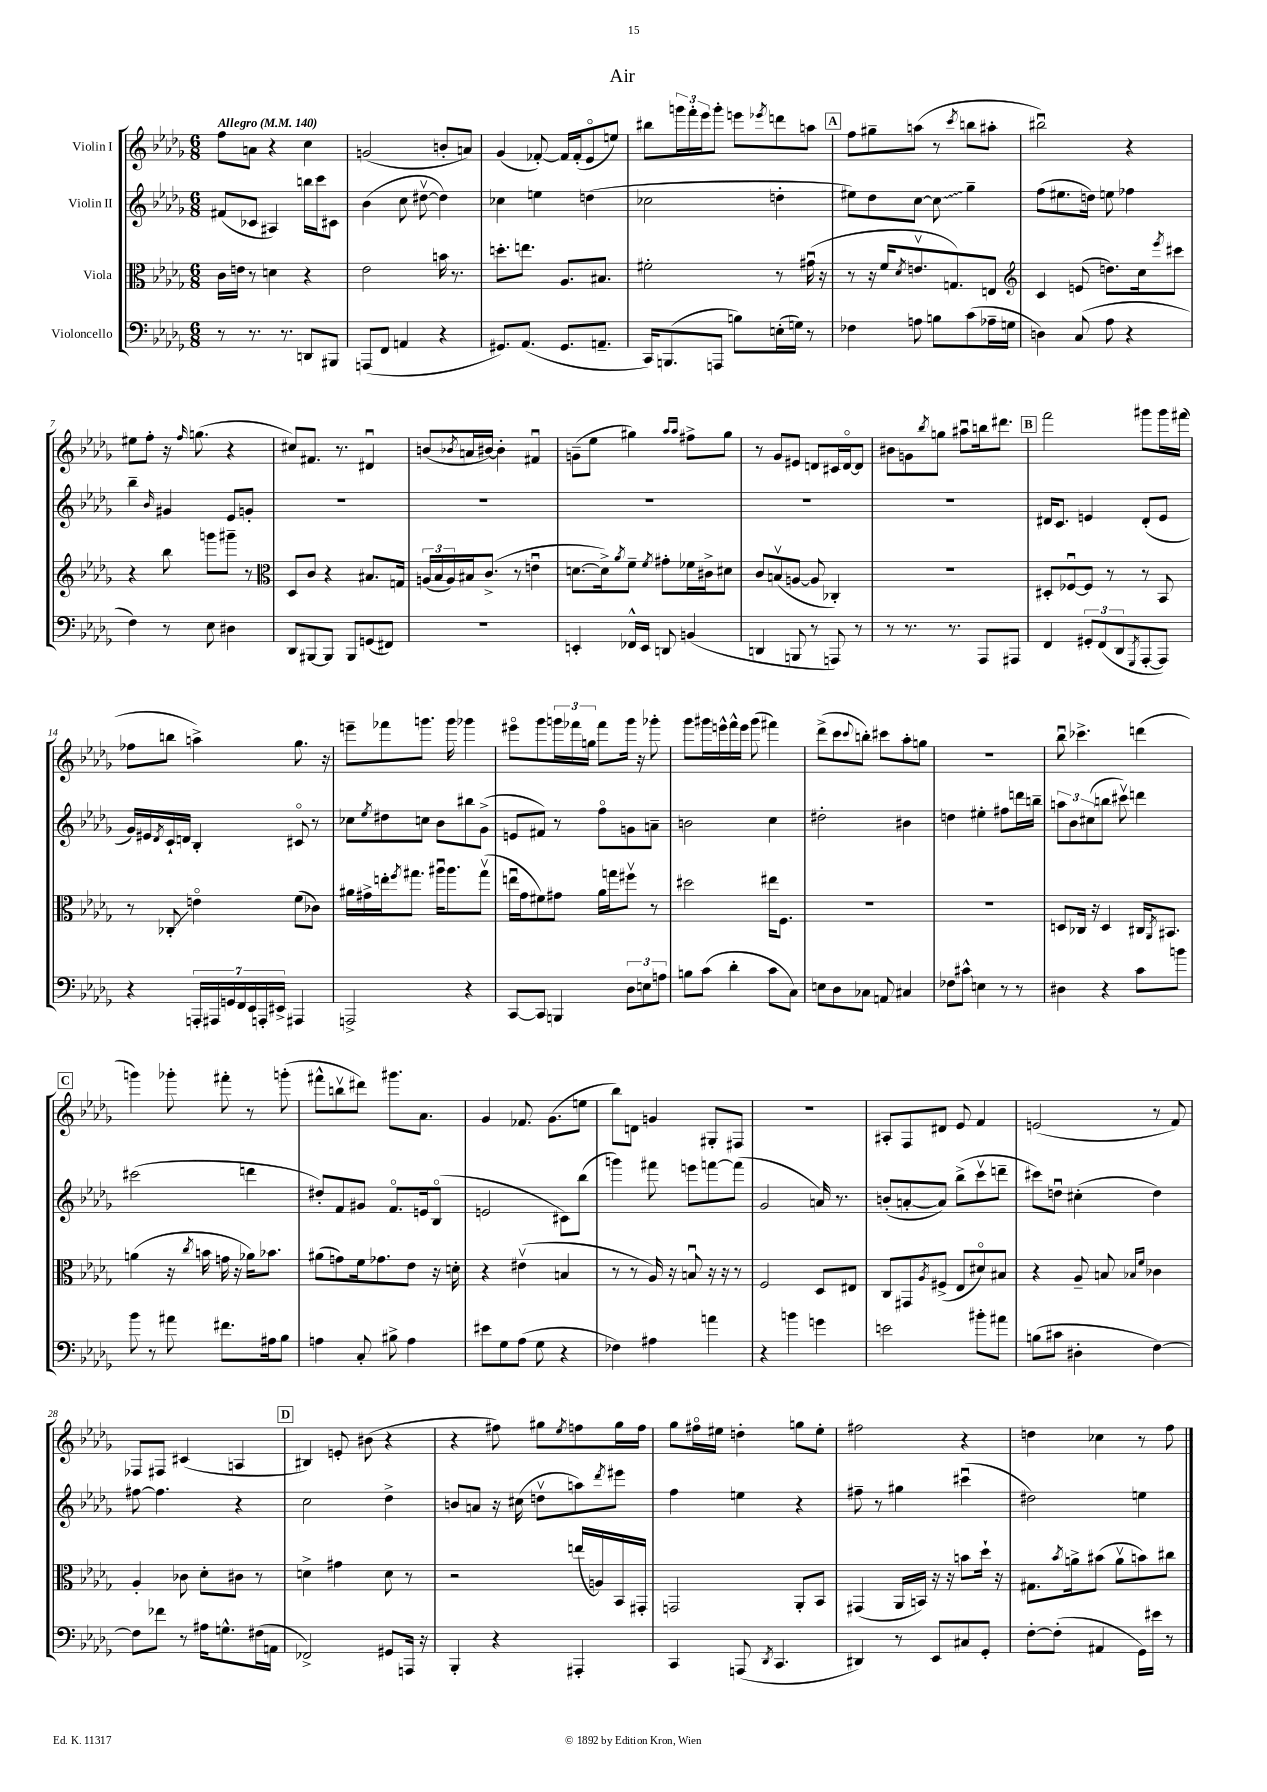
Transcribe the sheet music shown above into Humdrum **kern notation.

**kern	**kern	**kern	**kern
*staff4	*staff3	*staff2	*staff1
*clefF4	*clefC3	*clefG2	*clefG2
*k[b-e-a-d-g-]	*k[b-e-a-d-g-]	*k[b-e-a-d-g-]	*k[b-e-a-d-g-]
*M6/8	*M6/8	*M6/8	*M6/8
*MM140	*MM140	*MM140	*MM140
8r	16c	(8f#	8ff
.	16e	.	.
8.r	8r	8c-	8a
.	4d	4A#)	4r
8.r	.	.	.
8DD	4r	16bb	4cc
.	.	16ccc	.
8BBB#	.	8c#	.
=	=	=	=
(8AAA	2e-	(4b-	(2g
8FF	.	.	.
4AA	.	8cc	.
.	.	[8dd#v	.
4r	16b	4dd#])	8b'
.	8.r	.	.
.	.	.	8a)
=	=	=	=
8.GG#)	8.dd'	4cc-	(4g-
(8.AA-	8.ee	.	.
.	.	4ee	[8f-')
8.GG#	8.A-	.	16f-]
.	.	.	(16f-'
.	.	(4dd	8e-o
8.AA~	8.B#	.	.
.	.	.	8ee)
=	=	=	=
16CC)	2f#'	2cc-	8bb#
(8.BBB	.	.	.
.	.	.	24ggg
.	.	.	24fff'
.	.	.	24eee-
8AAA	.	.	8ggg'
8B)	.	.	8eee
.	.	.	8qeee-
(16E'	8r	4dd'	8ddd
16G)	.	.	.
8r	(16g#u	.	8aa
.	16r	.	.
=	=	=	=
4F-	8r	8ee#)	8ff
.	16r	8dd-	8gg#~
.	16f	.	.
.	8qd-	.	.
8A	8.ev	[8cc	(8aa
8B	.	8cc]	8r
.	8.G)	.	.
.	.	.	8qccc
(8c	.	4gg-~	8bb
16A-~	8E	.	8aa#'
16G	.	.	.
=	=	=	=
*	*clefG2	*	*
4D)	4c	(8ff	2bb#u)
.	.	8.ee#	.
(8C	(8e	.	.
.	.	16dd)	.
8A-	8.dd)	8ee	.
4r	.	4ff-	4r
.	16cc	.	.
.	8qeee-	.	.
.	8ccc#	.	.
=	=	=	=
4F)	4r	4bb-~	8ee#
.	.	.	8ff'
.	.	16qqb-	.
8r	8bb-	4g#	16r
.	.	.	16qqff
.	.	.	(8.gg
8E-	8ggg	.	.
4D#	8ggg#~	8e-	4r
.	8r	8g'	.
=	=	=	=
*	*clefC3	*	*
8DD-	8D-	2.r	8cc#)
[8BBB#	8c	.	8.f#
8BBB#]	4r	.	.
.	.	.	8.r
8BBB#	.	.	.
(8GG	8.B#	.	4d#u
8FF#)	.	.	.
.	16G	.	.
=	=	=	=
2.r	(24A	2.r	(8b
.	24B-	.	.
.	24A)	.	.
.	.	.	8qb-
.	16B#	.	16a
.	(8.c^	.	[16b#)
.	.	.	4b#']
.	8r	.	.
.	4eu	.	4f#u
=	=	=	=
4EE'	[8.d	2.r	(8g~
.	.	.	8ee-
.	16d^])	.	.
.	8qa-	.	.
16FF-^^	8f~	.	4gg#)
16EE	.	.	.
.	8qf	.	.
8DD	8g#'	.	.
.	.	.	16qqaa-
.	.	.	16qqaa-
(4BB	16f-	.	8ff#^
.	16c#^	.	.
.	8d#	.	8gg#
=	=	=	=
4DD	8c	2.r	8r
.	(8Bv	.	8g-
8BBB	[8A	.	8e#
8r	8A]	.	8d
8AAA)	4C-')	.	16c#
.	.	.	[16do
8r	.	.	8d]
=	=	=	=
8r	2.r	2.r	8b#
8.r	.	.	8g
.	.	.	8qbb-
.	.	.	8gg
8.r	.	.	.
.	.	.	8aa#u
8AAA-	.	.	16bb
.	.	.	8.ddd#
8AAA#	.	.	.
=	=	=	=
4FF	8D#'	16d#	2fff
.	.	8.c	.
.	[8F-u	.	.
12GG#'	8F-]	4e	.
(12FF	.	.	.
.	8r	.	.
12DD-	.	.	.
8qGGG-	.	.	.
[8AAA-'	8r	(8d#'	8ggg#
8AAA-])	8BB-	8e	16ggg#
.	.	.	(16fff#
=	=	=	=
4r	8r	16g-)	8ff-
.	.	16e#	.
.	.	8qd-	.
.	8C-'	16c`	8bb
.	.	16d	.
28AAA'	4eo	4B-'	4aa^)
28AAA#	.	.	.
28GG	.	.	.
28FF	.	.	.
28EE-	.	.	.
28AAA'	.	.	.
28EE#^	.	.	.
4AAA#	(8f	8c#o	8.gg-
.	8c-)	8r	.
.	.	.	16r
=	=	=	=
2AAA^	16a#	8cc-	8eee~
.	16g#^	.	.
.	.	8qee-	.
.	16ee'	8dd#	8fff-
.	8qff	.	.
.	8.gg#	.	.
.	.	8cc	8.ggg
.	16aa#u	8b-	.
.	8.aa#	.	16ggg
4r	.	8bb#	4ggg-
.	(8gg#v	(8g-^	.
=	=	=	=
[8CC	16eeu	8e	8eee#o
.	16g-	.	.
8CC]	8f#)	8f#)	8ggg-
4BBB	8g#	8r	24ggg
.	.	.	24fff-
.	.	.	24gg
.	16a-	8ffo	8fff-
.	16gg	.	.
12D-	8ff#v	8g	16ggg
.	.	.	16r
12E	.	.	.
.	8r	8a~	8ggg-'
12A	.	.	.
=	=	=	=
8B	2dd#	2b	8ggg-
(8c	.	.	16ggg#
.	.	.	16eee^^
4d-'	.	.	16fff^^
.	.	.	16eee
.	.	.	(8ggg#
8c	16ee#	4cc	4fff#)
.	8.F	.	.
8C)	.	.	.
=	=	=	=
8E	2.r	2dd#'	(8ddd-^
8D-	.	.	8ccc
.	.	.	8qqccc
8C-	.	.	8bb')
8AA	.	.	8ccc#
4C#	.	4b#	8aa-'
.	.	.	8gg
=	=	=	=
8F-	2.r	4dd	2.r
8c#^^	.	.	.
4E	.	4ee#'	.
8r	.	8ff#	.
8r	.	16ddd	.
.	.	16bb~	.
=	=	=	=
4D#	8D	12aa	8bb-u
.	.	12b-	.
.	16C-	.	4.ccc-^
.	.	(12cc#	.
.	16r	.	.
4r	4D	8bb	.
.	.	8ccc#v)	.
8c	16C#	4ddd	(4ddd
.	8qAA-	.	.
.	8.BB#	.	.
8b	.	.	.
=	=	=	=
8b-	(4a	(2ccc#	4ggg)
8r	.	.	.
8a#	16r	.	8ggg-'
.	8qcc	.	.
.	16b	.	.
8.f#	16g	.	8fff#'
.	16r	.	.
.	16a-)	4ddd	8r
16A#	8.b-	.	.
8B-	.	.	(8ggg'
=	=	=	=
4A	(8a#	8dd#')	8fff#^^
.	8g)	8f	8bbv
8C'	16f	8g#	8ddd#)
.	8.g-	.	.
8B#^	.	8.fo	8.ggg#
4A	8e-	.	.
.	.	16e	8.a-
.	16r	(8B-o	.
.	16d'	.	.
=	=	=	=
8e#	4r	2e	4g-
8G-	.	.	.
(8A-	(4e#v	.	8.f-
8G-	.	.	.
.	.	.	(8.g-
4r	4B	8c#)	.
.	.	(8bb-	8ee
=	=	=	=
4F-)	8r	4ggg)	8bb-)
.	8r	.	8d
4A#	16A-)	8fff#	4g
.	16r	.	.
.	8Bu	8eee	.
4a	16r	[8fff	8G#'
.	16r	.	.
.	8r	(8fff]	8F#
=	=	=	=
4r	2F	2g-	2.r
4b	.	.	.
4g	8D-	16a)	.
.	.	8.r	.
.	8E#	.	.
=	=	=	=
2e	8C	(8b'	8A#'
.	8GG#	[8a'	8F
.	8qA-	.	.
.	(8F#^	8a])	8d#
.	8E-	(8bb-^	8e-
8b#'	8d#o)	8cccv	4f
8a#	8B#	8ddd~	.
=	=	=	=
(8B	4r	8ccc#)	(2e
8c#	.	8ddu	.
4D#'	8A-~	(4cc#'	.
.	8B	.	.
.	16qqB-	.	.
.	16qqf	.	.
[4F)	4c-	4dd)	8r
.	.	.	8f)
=	=	=	=
8F]	4A-'	[8ff#	8F-
8f-	.	4.ff#]	8F#
8r	8c-	.	(4c#
16A#	8d-'	.	.
8.G^^	.	.	.
.	8c#	4r	4A
(16F#	8r	.	.
16AA	.	.	.
=	=	=	=
2FF-^)	4d^	2cc	4B#)
.	4g#	.	8e'
.	.	.	(8b#
8GG#	8d	4dd-^	4r
16AAA	8r	.	.
16r	.	.	.
=	=	=	=
4BBB-'	2r	8b	4r
.	.	8a	.
4r	.	16r	8ff#)
.	.	(16cc#	.
.	.	8ddv	8gg#
.	.	.	8qee-
4AAA#'	(16ee	8aa)	8ff
.	16A)	.	.
.	.	8qddd-	.
.	16BB-	8eee#	16gg#
.	16GG#'	.	16ff
=	=	=	=
4CC	2GG	4ff	8gg-
.	.	.	16ff#o
.	.	.	16ee#
(8AAA	.	4ee	4dd'
8qDD-	.	.	.
4.CC	.	.	.
.	8AA-'	4r	8gg
.	8BB-	.	8ee#'
=	=	=	=
4DD#)	(4GG#	8ff#~	2ff#
.	.	8r	.
8r	16AA-	4gg#	.
.	16BB)	.	.
8EE-	16r	.	.
.	16r	.	.
8C#	8b	(4ccc#u	4r
8GG-'	16dd-`	.	.
.	16r	.	.
=	=	=	=
[8F'	8.G#	2dd#)	4dd
(8F']	.	.	.
.	8qb-	.	.
.	16a^	.	.
4AA#	(8b#	.	4cc-
.	8av	.	.
16GG-)	8b)	4ee	8r
16e#	.	.	.
8r	8cc#	.	8ff
==	==	==	==
*-	*-	*-	*-
